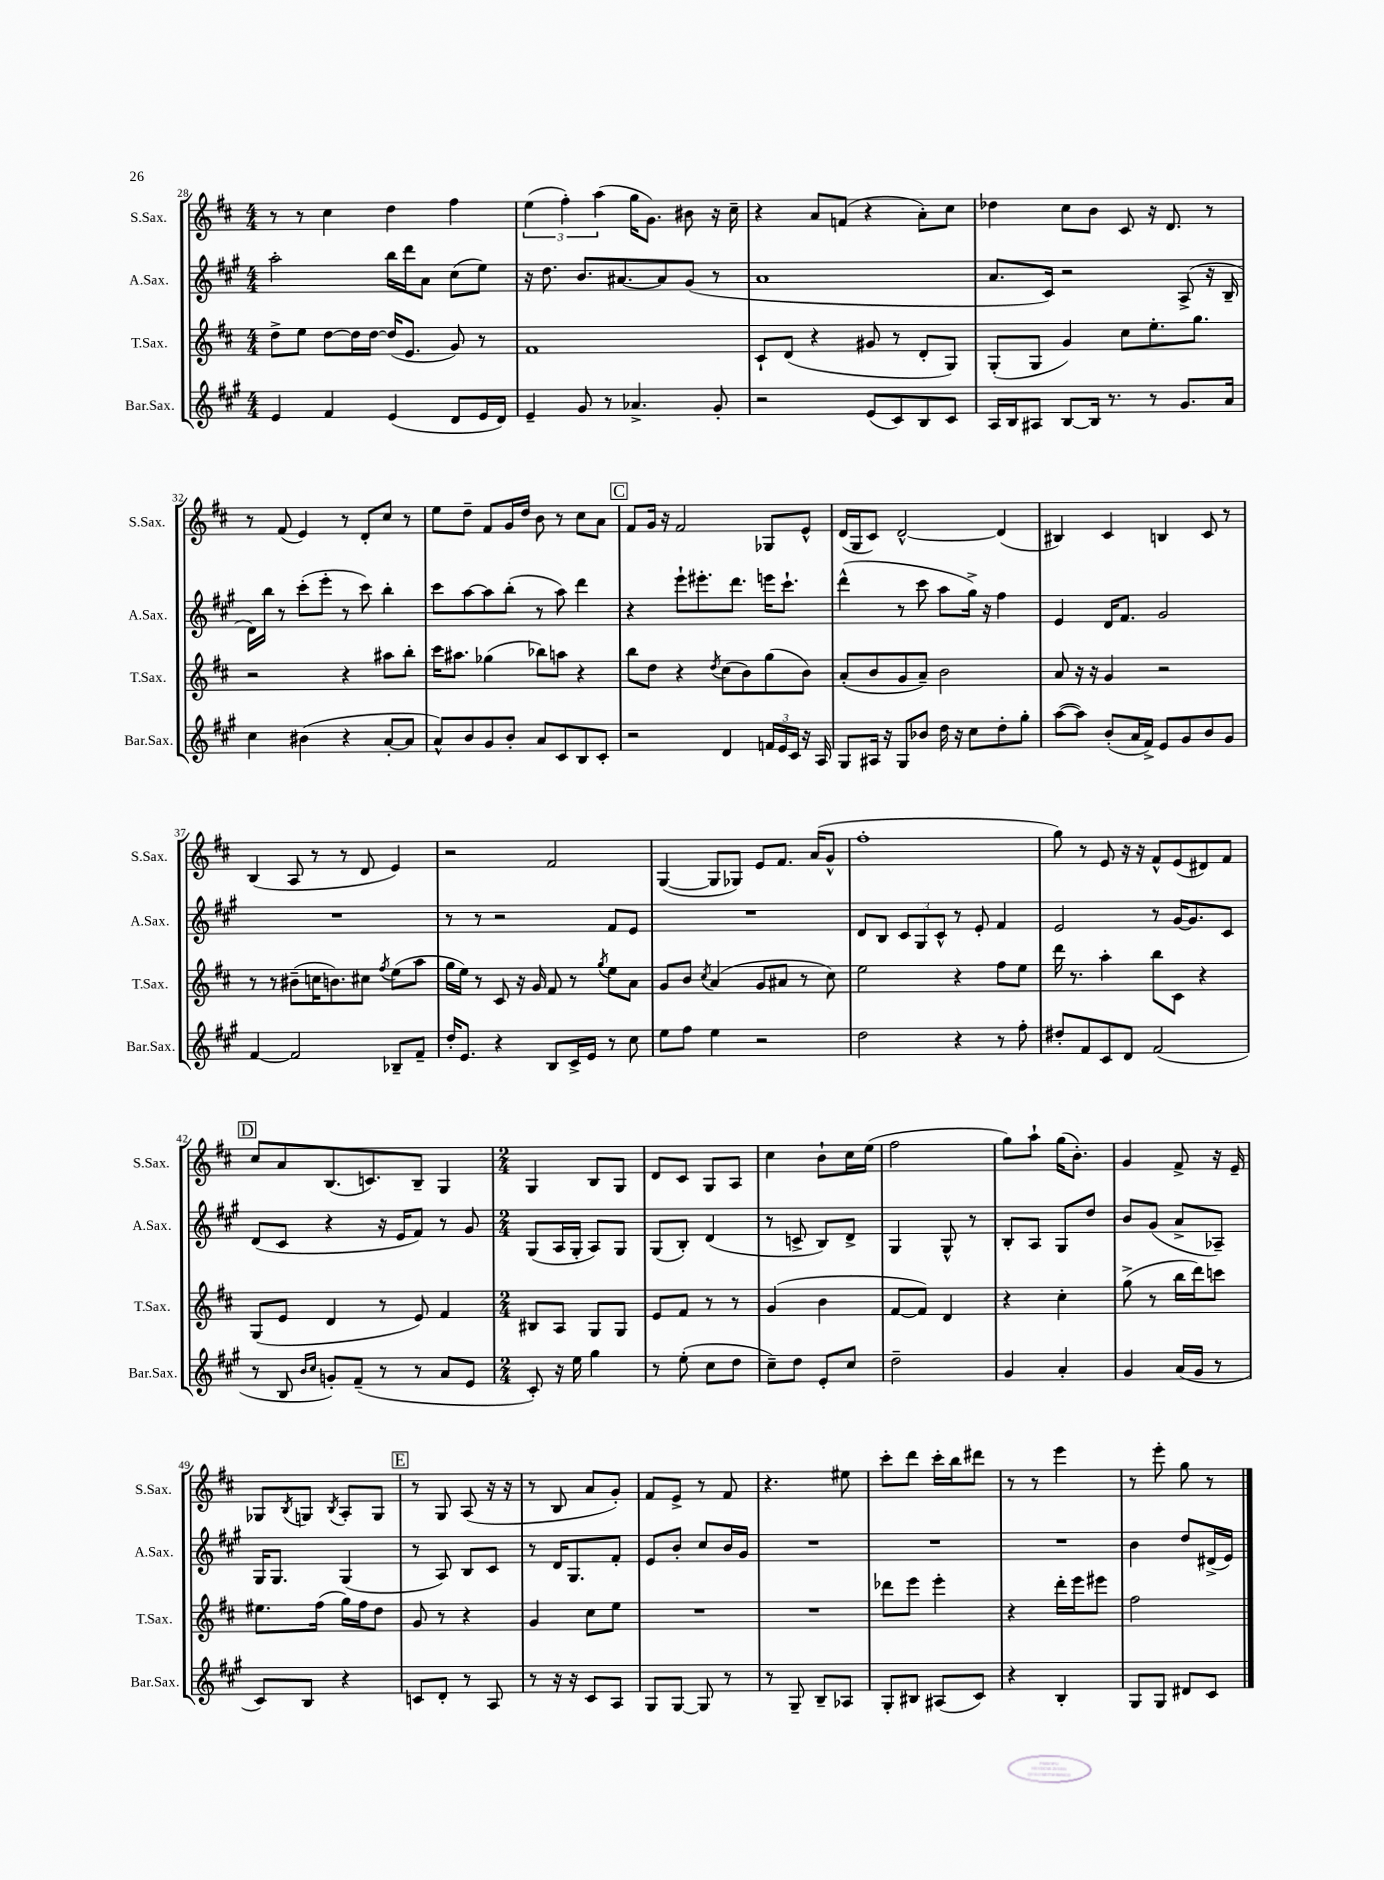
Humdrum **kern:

**kern	**kern	**kern	**kern
*staff4	*staff3	*staff2	*staff1
*clefG2	*clefG2	*clefG2	*clefG2
*k[f#c#g#]	*k[f#c#]	*k[f#c#g#]	*k[f#c#]
*M4/4	*M4/4	*M4/4	*M4/4
4e	8dd^	2aa'	8r
.	8ee	.	8r
4f#	[8dd	.	4cc#
.	16dd]	.	.
.	[16dd	.	.
(4e	(16dd]	16bb	4dd
.	8.e	16ddd	.
.	.	8a	.
8d	8g)	(8cc#	4ff#
16e	8r	8ee)	.
16d)	.	.	.
=	=	=	=
4e~	1f#	16r	(6ee
.	.	8.dd	.
.	.	.	6ff#')
8g#	.	8.b	.
.	.	.	(6aa
8r	.	.	.
.	.	[8.a#	.
4.a-^	.	.	16gg
.	.	.	8.g)
.	.	8a#]	.
.	.	(8g#	8b#
8g#'	.	8r	16r
.	.	.	16cc#~
=	=	=	=
2r	8c#`	1a	4r
.	(8d	.	.
.	4r	.	8a
.	.	.	(8f
(8e	8g#	.	4r
8c#)	8r	.	.
8B	8d'	.	8a')
8c#	8G)	.	8cc#
=	=	=	=
16A	(8G'	8.a	4dd-
16B	.	.	.
8A#	8G	.	.
.	.	16c#)	.
[8B	4g)	2r	8cc#
16B]	.	.	8b
8.r	.	.	.
.	8cc#	.	8c#
8r	8.ee'	.	16r
.	.	.	8.d
8.g#	.	(8A^	.
.	8.gg	.	.
.	.	16r	8r
16a	.	16B~	.
=	=	=	=
4cc#	2r	16d)	8r
.	.	16bb	.
.	.	8r	(8f#
(4b#	.	(8ccc#'	4e)
.	.	8eee'	.
4r	4r	8r	8r
.	.	8ccc#)	8d'
[8a'	8aa#	4bb'	8cc#
8a]	8bb'	.	8r
=	=	=	=
8a^^)	16ccc#	8ccc#	8ee
.	8.aa#	.	.
8b	.	[8aa	8dd~
8g#	(4gg-	8aa]	8f#
8b'	.	(8bb'	16g
.	.	.	16dd
8a	8bb-)	8r	8b
8c#	8aa	8aa)	8r
8B	4r	4ddd	8cc#
8c#'	.	.	8a
=	=	=	=
2r	8bb	4r	8f#
.	8dd	.	16g
.	.	.	16r
.	4r	8eee`	2f#
.	.	8.eee#'	.
.	8qdd	.	.
4d	(8cc#	.	.
.	.	8.ddd	.
.	8b)	.	.
24f	(8gg	16eee	8G-
24e	.	.	.
.	.	8.ccc#`	.
24c#	.	.	.
16r	8b)	.	8e^^
16A	.	.	.
=	=	=	=
8G#	(8a'	(4ddd^^	(16d
.	.	.	16G
16A#	8b	.	8c#)
16r	.	.	.
8G#	8g	8r	[2d^^
8b-	8a~)	8ccc#	.
16dd	2b	8aa	.
16r	.	.	.
8cc#	.	16gg#^)	.
.	.	16r	.
8dd'	.	4ff#	(4d]
8gg#'	.	.	.
=	=	=	=
([8aa	8a	4e	4B#)
8aa])	16r	.	.
.	16r	.	.
(8b'	4g	16d	4c#
.	.	8.f#	.
16a	.	.	.
16f#^)	.	.	.
8e	2r	2g#	4B
8g#	.	.	.
8b	.	.	8c#
8g#	.	.	8r
=	=	=	=
[4f#	8r	1r	(4B
.	8r	.	.
2f#]	(8b#~	.	8A
.	16cc	.	8r
.	8.b)	.	.
.	.	.	8r
.	8cc#	.	8d
.	8qff#	.	.
8B-~	(8ee	.	4e)
8f#~	8aa	.	.
=	=	=	=
16dd'	16gg	8r	2r
8.e	16ee)	.	.
.	8r	8r	.
4r	8c#	2r	.
.	16r	.	.
.	16g	.	.
8B	8f#	.	2f#
16c#^	8r	.	.
16e	.	.	.
.	8qgg	.	.
8r	8ee	8f#	.
8cc#	8a	8e	.
=	=	=	=
8ee	8g	1r	([4G
8ff#	8b	.	.
.	8qcc#	.	.
4ee	(4a	.	8G]
.	.	.	8G-)
2r	8g	.	8e
.	8a#	.	8.f#
.	8r	.	.
.	.	.	(16a
.	8cc#)	.	8g^^
=	=	=	=
2dd	2ee	8d	1ff#'
.	.	8B	.
.	.	12c#	.
.	.	12G#	.
.	.	12c#^^	.
4r	4r	8r	.
.	.	8e'	.
8r	8ff#	4f#	.
8ff#'	8ee	.	.
=	=	=	=
8dd#'	16ddd	2e	8gg)
.	8.r	.	.
8f#	.	.	8r
8c#	4aa'	.	8e
8d	.	.	16r
.	.	.	16r
(2f#	8bb	8r	8f#^^
.	8c#	[16g#	(8e
.	.	8.g#]	.
.	4r	.	8d#)
.	.	8c#	8f#
=	=	=	=
8r	(8G	(8d	8cc#
8B	8e	8c#	8a
16qqb	.	.	.
16qqcc#	.	.	.
8g')	4d	4r	(8.B
(8f#~	.	.	.
.	.	.	8.c)
8r	8r	16r	.
.	.	16e	.
8r	8e)	8f#)	8B~
8a	4f#	8r	4G
8e	.	8g#	.
=	=	=	=
*M2/4	*M2/4	*M2/4	*M2/4
8c#')	8B#	(8G#	4G
16r	8A	16A	.
16ee	.	16G#'	.
4gg#	8G	8A)	8B
.	8G	8G#	8G
=	=	=	=
8r	8e	(8G#	8d
(8ee'	8f#	8B')	8c#
8cc#	8r	(4d	8G
8dd	8r	.	8A
=	=	=	=
8cc#~)	(4g	8r	4cc#
8dd	.	8c^	.
8e'	4b	8B)	8b`
8cc#	.	8d^	16cc#
.	.	.	(16ee
=	=	=	=
2dd~	[8f#	4G#	2ff#
.	8f#])	.	.
.	4d	8G#^^	.
.	.	8r	.
=	=	=	=
4g#	4r	8B'	8gg)
.	.	8A	8aa`
4a'	4cc#'	8G#	(16gg
.	.	.	8.b')
.	.	8dd	.
=	=	=	=
4g#	(8gg^	8b	4g
.	8r	(8g#	.
(16a	16bb	8a^	8f#^
16g#	16ddd)	.	.
8r	8ccc	8A-~)	16r
.	.	.	16e~
=	=	=	=
8c#)	8.ee#	16G#	8G-
.	.	8.G#	.
.	.	.	8qB
8B	.	.	8G
.	(16ff#	.	.
.	.	.	8qB
4r	16gg)	(4G#	8A'
.	16ff#	.	.
.	8dd	.	8G
=	=	=	=
8c	8g	8r	8r
8d'	8r	8A)	8G
8r	4r	8B	(8A
8A	.	8c#	16r
.	.	.	16r
=	=	=	=
8r	4g	8r	8r
16r	.	16d	8B
16r	.	8.G#	.
8c#	8cc#	.	8a
8A	8ee	8f#'	8g')
=	=	=	=
8G#	2r	8e	8f#
[8G#	.	8b'	8e^
8G#]	.	8cc#	8r
8r	.	16b	8f#
.	.	16g#	.
=	=	=	=
8r	2r	2r	4.r
8G#~	.	.	.
8B~	.	.	.
8A-	.	.	8ee#
=	=	=	=
8G#'	8ddd-	2r	8ccc#'
8B#	8eee	.	8ddd
(8A#	4eee'	.	16ccc#'
.	.	.	16bb
8c#)	.	.	8ddd#
=	=	=	=
4r	4r	2r	8r
.	.	.	8r
4B'	16ddd'	.	4eee
.	16eee	.	.
.	8eee#	.	.
=	=	=	=
8G#	2ff#	4b	8r
8G#	.	.	8eee'
8d#	.	8dd	8gg
8c#	.	(16d#^	8r
.	.	16e)	.
==	==	==	==
*-	*-	*-	*-
